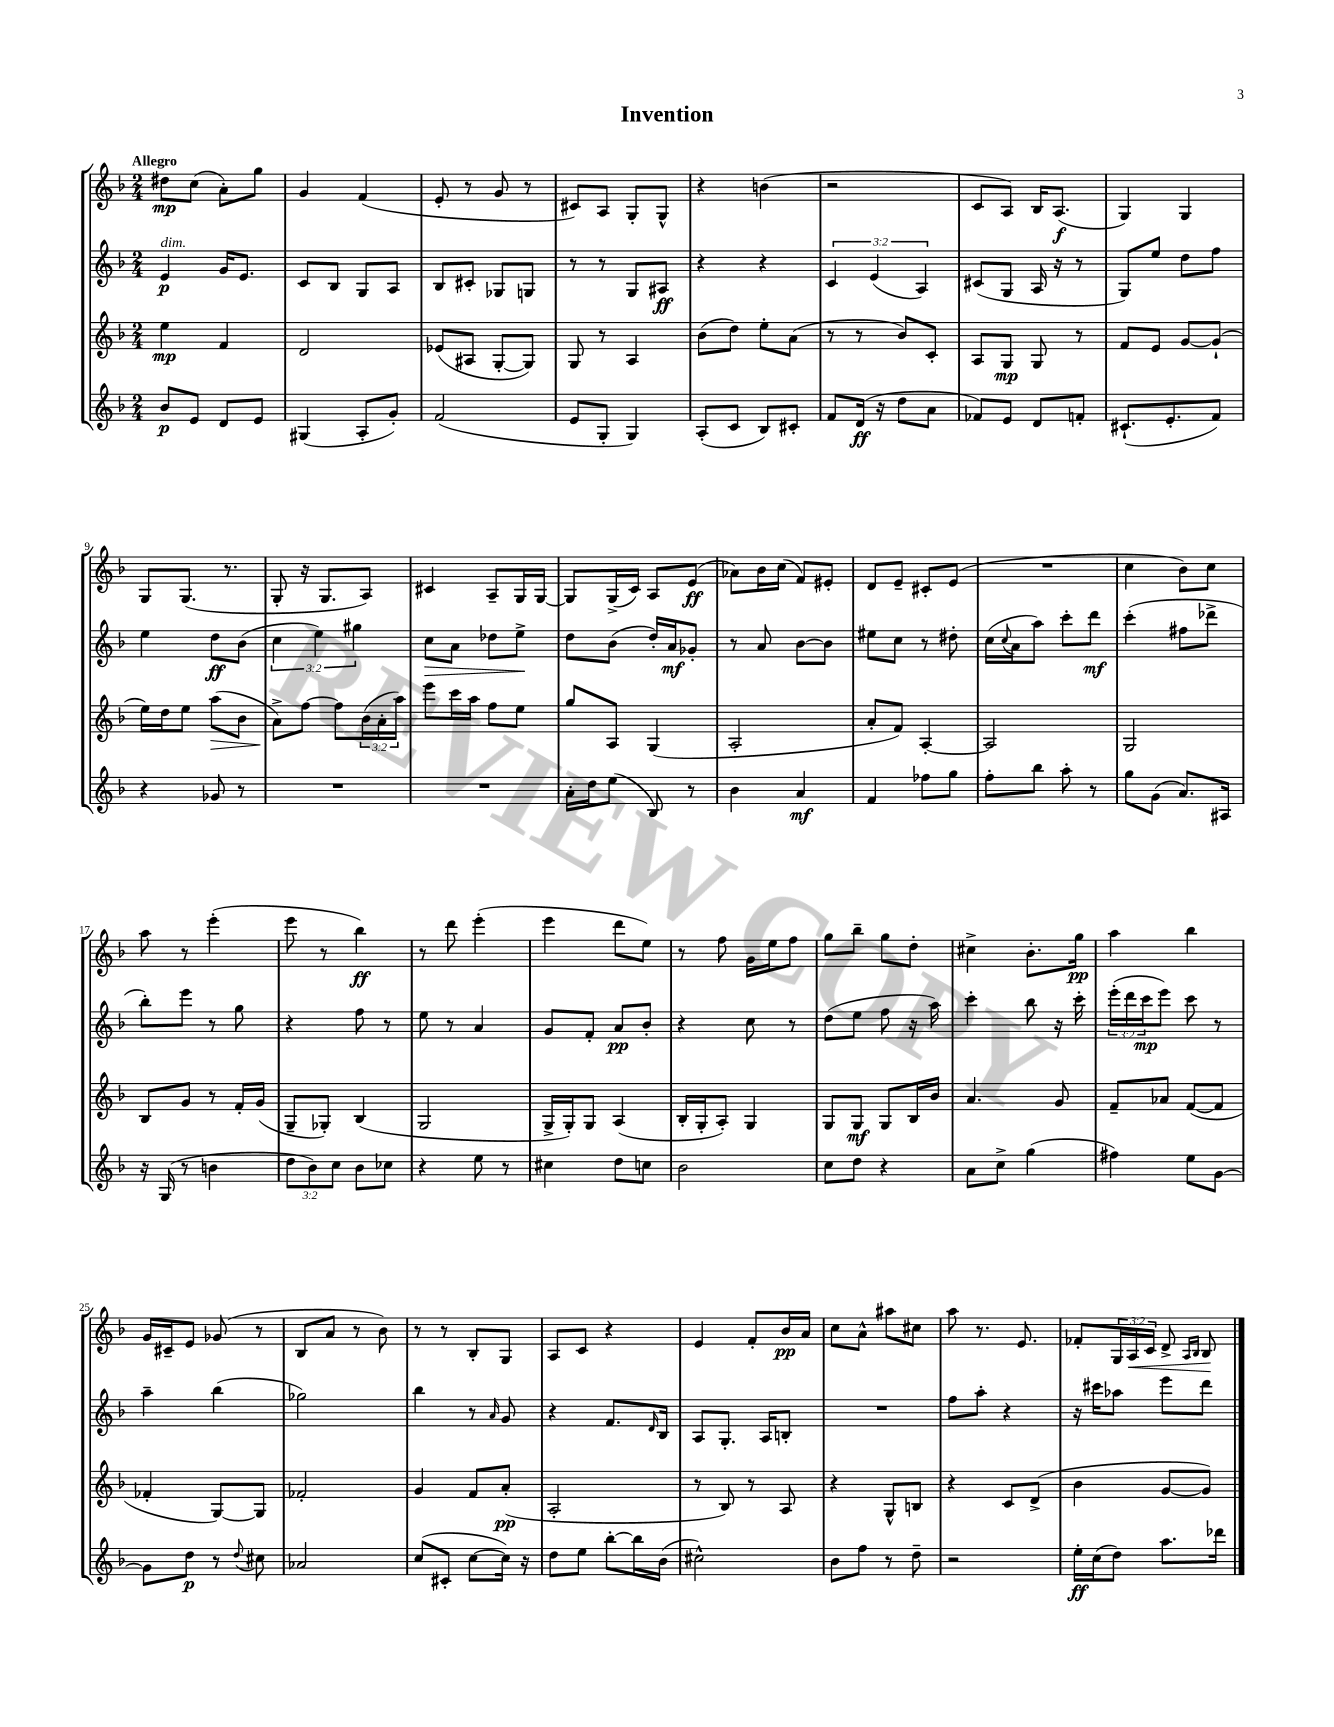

**kern	**dynam	**kern	**dynam	**kern	**dynam	**kern	**dynam
*part4	*part4	*part3	*part3	*part2	*part2	*part1	*part1
*staff4	*staff4	*staff3	*staff3	*staff2	*staff2	*staff1	*staff1
*clefG2	*	*clefG2	*	*clefG2	*	*clefG2	*
*k[b-]	*	*k[b-]	*	*k[b-]	*	*k[b-]	*
*M2/4	*	*M2/4	*	*M2/4	*	*M2/4	*
=1	=1	=1	=1	=1	=1	=1	=1
!	!	!	!	!	!	!LO:TX:a:B:t=Allegro	!
!	!	!	!	!LO:TX:a:i:t=dim.	!	!	!
8b-/L	p	4ee\	mp	4e/	p	8dd#X\L	mp
8e/J	.	.	.	.	.	(8cc\J	.
8d/L	.	4f/	.	16g/KL	.	8a'\L)	.
.	.	.	.	8.e/J	.	.	.
8e/J	.	.	.	.	.	8gg\J	.
=2	=2	=2	=2	=2	=2	=2	=2
(4G#X/	.	2d/	.	8c/L	.	4g/	.
.	.	.	.	8B-/J	.	.	.
8A'/L	.	.	.	8G/L	.	(4f/	.
8g'/J)	.	.	.	8A/J	.	.	.
=3	=3	=3	=3	=3	=3	=3	=3
(2f/	.	(8e-X/L	.	8B-/L	.	8e'/	.
.	.	8A#X/J	.	8c#X'/J	.	8r	.
.	.	[8G'/L	.	8G-X/L	.	8g/	.
.	.	8G/J])	.	8Gn/J	.	8r	.
=4	=4	=4	=4	=4	=4	=4	=4
8e/L	.	8G/	.	8r	.	8c#X/L)	.
8G'/J	.	8r	.	8r	.	8A/J	.
4G/)	.	4A/	.	8G/L	.	8G'/L	.
.	.	.	.	8A#X/J	ff	8G^^/J	.
=5	=5	=5	=5	=5	=5	=5	=5
(8A'/L	.	(8b-\L	.	4r	.	4r	.
8c/J	.	8dd\J)	.	.	.	.	.
8B-/L)	.	8ee'\L	.	4r	.	(4bn\	.
8c#X'/J	.	(8a\J	.	.	.	.	.
=6	=6	=6	=6	=6	=6	=6	=6
8f/L	.	8r	.	6c/	.	2r	.
(16d/Jk	ff	8r	.	.	.	.	.
.	.	.	.	(6e/	.	.	.
16r	.	.	.	.	.	.	.
8dd\L	.	8b-/L)	.	.	.	.	.
.	.	.	.	6A/)	.	.	.
8a\J	.	8c'/J	.	.	.	.	.
=7	=7	=7	=7	=7	=7	=7	=7
8f-X/L)	.	8A/L	.	(8c#X/L	.	8c/L	.
8e/J	.	8G/J	mp	8G/J	.	8A/J)	.
8d/L	.	8G/	.	16A/	.	16B-/KL	.
.	.	.	.	16r	.	(8.A/J	f
8fn'/J	.	8r	.	8r	.	.	.
=8	=8	=8	=8	=8	=8	=8	=8
(8.c#X`/L	.	8f/L	.	8G/L)	.	4G/)	.
.	.	8e/J	.	8ee/J	.	.	.
8.e'/	.	.	.	.	.	.	.
.	.	[8g/L	.	8dd\L	.	4G/	.
8f/J)	.	(8g`/J]	.	8ff\J	.	.	.
!!LO:LB:g=z
=9	=9	=9	=9	=9	=9	=9	=9
4r	.	16ee\LL)	.	4ee\	.	8G/L	.
.	.	16dd\J	.	.	.	.	.
.	.	8ee\J	.	.	.	(8.G/J	.
!	!	!	!LO:HP:b	!	!	!	!
8g-X/	.	(8aa\L	>	8dd\L	ff	.	.
.	.	.	.	.	.	8.r	.
8r	.	8b-\J	.	(8b-\J	.	.	.
=10	=10	=10	=10	=10	=10	=10	=10
2r	.	8a^\L)	.	6cc\	.	8G'/	.
.	.	[8ff\J	]	.	.	16r	.
.	.	.	.	6ee\)	.	.	.
.	.	.	.	.	.	8.G/L	.
.	.	8ff\L]	.	.	.	.	.
.	.	.	.	6gg#X\	.	.	.
.	.	(24b-\L	.	.	.	8A/J)	.
.	.	24a'\	.	.	.	.	.
.	.	24aa\JJ)	.	.	.	.	.
=11	=11	=11	=11	=11	=11	=11	=11
!	!	!	!	!	!LO:HP:b	!	!
2r	.	8eee\L	.	8cc\L	>	4c#X/	.
.	.	16ccc\L	.	8a\J	.	.	.
.	.	16aa\JJ	.	.	.	.	.
.	.	8ff\L	.	8dd-X\L	.	8A~/L	.
.	.	8ee\J	.	8ee^\J	.	16G/L	.
.	.	.	.	.	.	[16G/JJ	.
.	.	.	.	.	]	.	.
=12	=12	=12	=12	=12	=12	=12	=12
16a'\LL	.	8gg/L	.	8dd\L	.	8G/L]	.
16dd\J	.	.	.	.	.	.	.
(8ee\J	.	8A/J	.	(8b-\J	.	(16G^/L	.
.	.	.	.	.	.	16c/JJ)	.
8B-/)	.	(4G/	.	16dd'/LL)	.	8A/L	.
.	.	.	.	16a/J	mf	.	.
8r	.	.	.	8g-X'/J	.	(8e/J	ff
=13	=13	=13	=13	=13	=13	=13	=13
4b-\	.	2A'/	.	8r	.	8a-X\L)	.
.	.	.	.	8a/	.	16b-\L	.
.	.	.	.	.	.	(16cc\JJ	.
4a/	mf	.	.	[8b-\L	.	8f/L)	.
.	.	.	.	8b-\J]	.	8e#X'/J	.
=14	=14	=14	=14	=14	=14	=14	=14
4f/	.	8a'/L	.	8ee#X\L	.	8d/L	.
.	.	8f/J)	.	8cc\J	.	8e~/J	.
8ff-X\L	.	[4A'/	.	8r	.	8c#X'/L	.
8gg\J	.	.	.	8dd#X'\	.	(8e/J	.
=15	=15	=15	=15	=15	=15	=15	=15
8ff'\L	.	2A/]	.	(16cc\LL	.	2r	.
.	.	.	.	8qqcc/	.	.	.
.	.	.	.	16a\J	.	.	.
8bb-\J	.	.	.	8aa\J)	.	.	.
8aa'\	.	.	.	8ccc'\L	.	.	.
8r	.	.	.	8ddd\J	mf	.	.
=16	=16	=16	=16	=16	=16	=16	=16
8gg\L	.	2G/	.	(4ccc'\	.	4cc\	.
(8g\J	.	.	.	.	.	.	.
8.a/L)	.	.	.	8ff#X\L	.	8b-\L)	.
.	.	.	.	8ddd-X^\J	.	8cc\J	.
16A#X/Jk	.	.	.	.	.	.	.
!!LO:LB:g=z
=17	=17	=17	=17	=17	=17	=17	=17
16r	.	8B-/L	.	8bb-'\L)	.	8aa\	.
(16G/	.	.	.	.	.	.	.
8r	.	8g/J	.	8eee\J	.	8r	.
4bn\	.	8r	.	8r	.	(4eee'\	.
.	.	16f'/LL	.	8gg\	.	.	.
.	.	(16g/JJ	.	.	.	.	.
=18	=18	=18	=18	=18	=18	=18	=18
12dd\L	.	8G~/L	.	4r	.	8eee\	.
12b-\)	.	.	.	.	.	.	.
.	.	8G-X'/J)	.	.	.	8r	.
12cc\J	.	.	.	.	.	.	.
8b-\L	.	(4B-/	.	8ff\	.	4bb-\)	ff
8cc-X\J	.	.	.	8r	.	.	.
=19	=19	=19	=19	=19	=19	=19	=19
4r	.	2G/	.	8ee\	.	8r	.
.	.	.	.	8r	.	8ddd\	.
8ee\	.	.	.	4a/	.	(4eee'\	.
8r	.	.	.	.	.	.	.
=20	=20	=20	=20	=20	=20	=20	=20
4cc#X\	.	16G^/LL	.	8g/L	.	4eee\	.
.	.	16G'/J)	.	.	.	.	.
.	.	8G/J	.	8f'/J	.	.	.
8dd\L	.	(4A/	.	8a/L	pp	8ddd\L	.
8ccn\J	.	.	.	8b-'/J	.	8ee\J)	.
=21	=21	=21	=21	=21	=21	=21	=21
2b-\	.	16B-'/LL	.	4r	.	8r	.
.	.	16G'/J	.	.	.	.	.
.	.	8A'/J)	.	.	.	8ff\	.
.	.	4G/	.	8cc\	.	16g\LL	.
.	.	.	.	.	.	16ee\J	.
.	.	.	.	8r	.	8ff\J	.
=22	=22	=22	=22	=22	=22	=22	=22
8cc\L	.	8G/L	.	(8dd\L	.	8gg\L	.
8dd\J	.	8G/J	mf	8ee\J	.	8bb-~\J	.
4r	.	8G/L	.	8ff\	.	8gg\L	.
.	.	16B-/L	.	16r	.	8dd'\J	.
.	.	16b-/JJ	.	16aa\)	.	.	.
=23	=23	=23	=23	=23	=23	=23	=23
8a\L	.	4.a/	.	4ccc'\	.	4cc#X^\	.
8cc^\J	.	.	.	.	.	.	.
(4gg\	.	.	.	8bb-\	.	8.b-'\L	.
.	.	8g/	.	16r	.	.	.
.	.	.	.	16ccc'\	.	16gg\Jk	pp
=24	=24	=24	=24	=24	=24	=24	=24
4ff#X\)	.	8f~/L	.	(24eee'\LL	.	4aa\	.
.	.	.	.	24ddd\	.	.	.
.	.	.	.	24ccc\J	mp	.	.
.	.	8a-X/J	.	8eee\J)	.	.	.
8ee\L	.	([8f/L	.	8ccc\	.	4bb-\	.
[8g\J	.	8f/J]	.	8r	.	.	.
!!LO:LB:g=z
=25	=25	=25	=25	=25	=25	=25	=25
8g\L]	.	4f-X'/	.	4aa~\	.	16g/LL	.
.	.	.	.	.	.	16c#X~/J	.
8dd\J	p	.	.	.	.	8e/J	.
8r	.	[8G/L)	.	(4bb-\	.	(8g-X/	.
8qqdd/	.	.	.	.	.	.	.
8cc#X\	.	8G/J]	.	.	.	8r	.
=26	=26	=26	=26	=26	=26	=26	=26
2a-X/	.	2f-X'/	.	2gg-X\)	.	8B-/L	.
.	.	.	.	.	.	8a/J	.
.	.	.	.	.	.	8r	.
.	.	.	.	.	.	8b-\)	.
=27	=27	=27	=27	=27	=27	=27	=27
(8cc/L	.	4g/	.	4bb-\	.	8r	.
8c#X'/J	.	.	.	.	.	8r	.
[8cc\L	.	8f/L	.	8r	.	8B-'/L	.
.	.	.	.	16qqa/	.	.	.
16cc\Jk])	.	(8a'/J	pp	8g/	.	8G/J	.
16r	.	.	.	.	.	.	.
=28	=28	=28	=28	=28	=28	=28	=28
8dd\L	.	2A'/	.	4r	.	8A/L	.
8ee\J	.	.	.	.	.	8c/J	.
[8bb-'\L	.	.	.	8.f/L	.	4r	.
16bb-\L]	.	.	.	.	.	.	.
.	.	.	.	16qqd/	.	.	.
(16b-\JJ	.	.	.	16B-/Jk	.	.	.
=29	=29	=29	=29	=29	=29	=29	=29
2cc#X^^\)	.	8r	.	8A/L	.	4e/	.
.	.	8B-/)	.	8.G'/J	.	.	.
.	.	8r	.	.	.	8f'/L	.
.	.	.	.	16A/KL	.	.	.
.	.	8A/	.	8Bn'/J	.	16b-/L	pp
.	.	.	.	.	.	16a/JJ	.
=30	=30	=30	=30	=30	=30	=30	=30
8b-\L	.	4r	.	2r	.	8cc\L	.
8ff\J	.	.	.	.	.	8a^^\J	.
8r	.	8G^^/L	.	.	.	8aa#X\L	.
8dd~\	.	8Bn/J	.	.	.	8cc#X\J	.
=31	=31	=31	=31	=31	=31	=31	=31
2r	.	4r	.	8ff\L	.	8aa\	.
.	.	.	.	8aa'\J	.	8.r	.
.	.	8c/L	.	4r	.	.	.
.	.	.	.	.	.	8.e/	.
.	.	(8d^/J	.	.	.	.	.
=32	=32	=32	=32	=32	=32	=32	=32
16ee'\LL	ff	4b-\	.	16r	.	8f-X'/L	.
(16cc\J	.	.	.	16ccc#X\KL	.	.	.
8dd\J)	.	.	.	8aa-X\J	.	24G/L	.
!	!	!	!	!	!	!	!LO:HP:b
.	.	.	.	.	.	24A/	<
.	.	.	.	.	.	24c/JJ	.
8.aa\L	.	[8g/L	.	8eee\L	.	8d^/	.
.	.	.	.	.	.	16qqA/LL	.
.	.	.	.	.	.	16qqB-/JJ	.
.	.	8g/J])	.	8ddd\J	.	8B-/	.
16ddd-X\Jk	.	.	.	.	.	.	.
.	.	.	.	.	.	.	[
==	==	==	==	==	==	==	==
*-	*-	*-	*-	*-	*-	*-	*-
